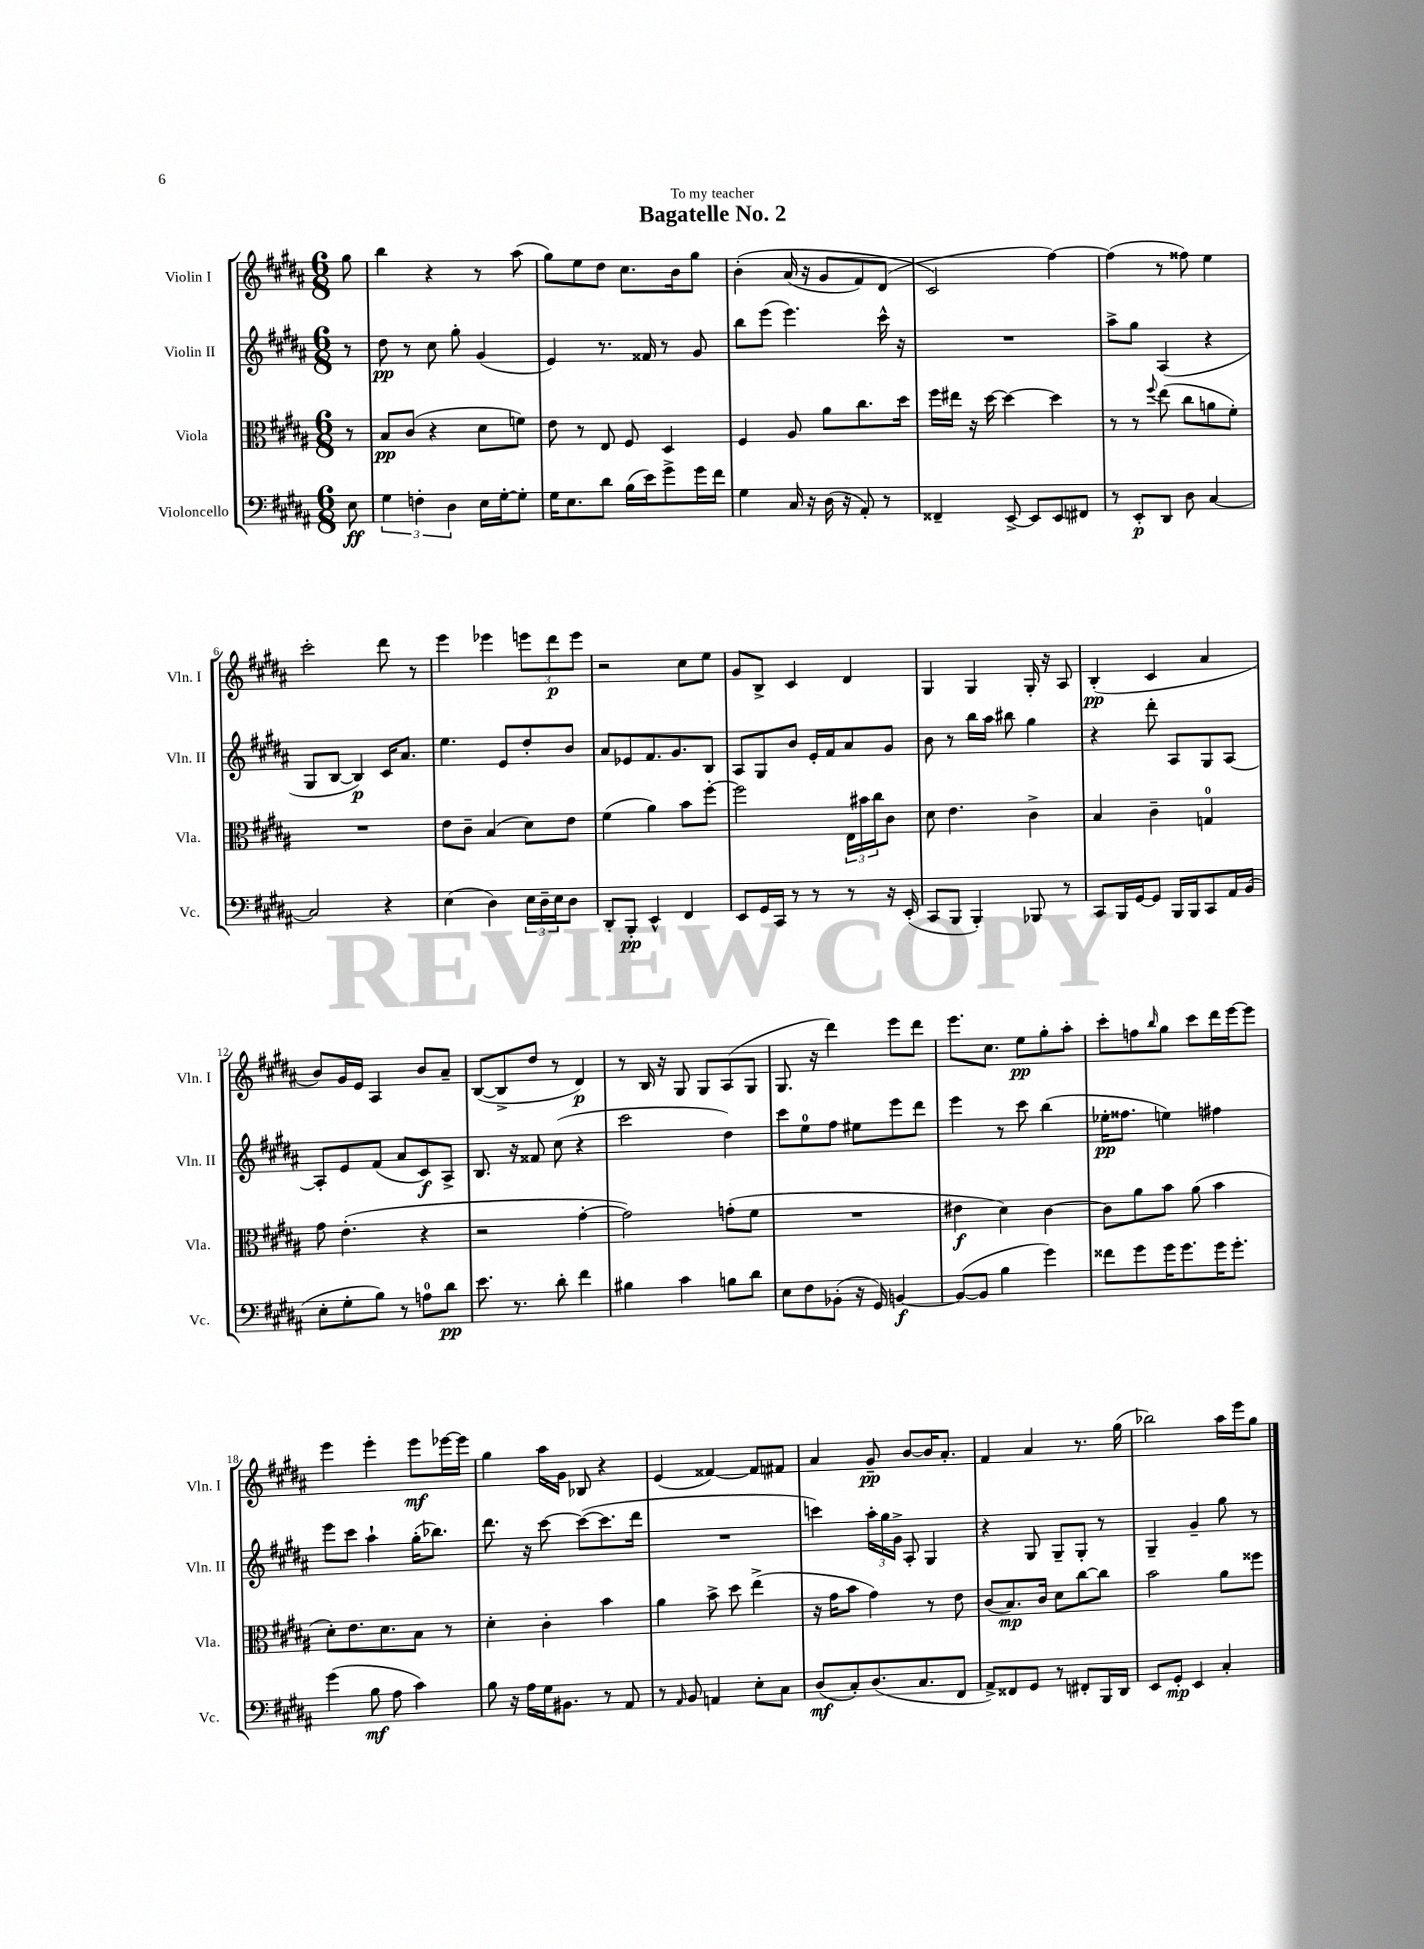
\header { title = "Bagatelle No. 2" dedication = "To my teacher" }
<<
\new StaffGroup <<
\new Staff = "s0" \with { instrumentName = "Violin I" shortInstrumentName = "Vln. I" } {
    \clef treble \key b \major \numericTimeSignature \time 6/8 \partial 8
    gis''8 |
    b''4 r4 r8 ais''8( |
    gis''8) e''8 dis''8 cis''8. b'16 gis''8 |
    b'4-.\( ais'16( r16 gis'8 fis'8) dis'8( |
    cis'2\) fis''4~) |
    fis''4( r8 fisis''8) e''4 |
    cis'''2-. dis'''8 r8 |
    e'''4 ees'''4 \tuplet 3/2 { e'''8 dis'''8\p e'''8 } |
    r2 cis''8 e''8 |
    gis'8 b8-> cis'4 dis'4 |
    gis4 gis4 gis16-. r16 ais8 |
    b4-.\pp( cis'4 ais'4 |
    b'8) gis'16 e'16 ais4 b'8 ais'8-- |
    b8~( b8-> dis''8 r8 dis'4\p) |
    r8 b16 r16 gis8 gis8 ais8( gis8 |
    gis8. r16 dis'''4) e'''8 dis'''8 |
    e'''8. cis''8. e''8\pp gis''8-. ais''8-. |
    cis'''8-. f''8 \grace { b''16 } gis''8 cis'''8 dis'''16 e'''16~ e'''8 |
    e'''4 e'''4-. e'''8\mf ees'''16~ ees'''16 |
    gis''4 ais''16 gis'16 bes8 r4 |
    e'4( fisis'4~) fisis'8 fis'8 |
    ais'4 gis'8--\pp b'8~ b'16 ais'8.-. |
    fis'4 ais'4 r8. gis''16( |
    bes''2) ais''16 e'''16 gis''8 \bar "|." |
}
\new Staff = "s1" \with { instrumentName = "Violin II" shortInstrumentName = "Vln. II" } {
    \clef treble \key b \major \numericTimeSignature \time 6/8 \partial 8
    r8 |
    dis''8\pp r8 cis''8 gis''8-. gis'4( |
    e'4) r8. fisis'16 r8 gis'8 |
    b''8 e'''8( e'''4.) cis'''16-^ r16 |
    R2. |
    ais''8-> gis''8 ais4( r4 |
    gis8 b8~ b4\p) cis'16 ais'8. |
    e''4. e'8 dis''8-. b'8 |
    ais'8 ees'8 fis'8. gis'8. b8 |
    ais8 gis8 b'8 e'16-. fis'16 ais'8 gis'8 |
    b'8 r8 b''16 ais''16 bis''8 gis''4 |
    r4 dis'''8-. ais8 gis8 ais8~ |
    ais8-. e'8 fis'8( ais'8 cis'8\f) ais8-> |
    b8. r16 fisis'8 cis''8( r4 |
    cis'''2 dis''4) |
    cis'''8 e''8-0 fis''8 eis''8 e'''8 dis'''8 |
    e'''4 r8 cis'''8 b''4( |
    ees''16-.\pp fisis''8. e''4) fis''4 |
    e'''8 cis'''8 ais''4-! gis''16-.( bes''8.) |
    dis'''8. r16 cis'''8~ cis'''8~( cis'''8. dis'''16 |
    R2. |
    c'''4) \tuplet 3/2 { ais''16-. gis''16 gis'16-> } ais8-. gis4 |
    r4 gis8 gis8-- gis8-. r8 |
    gis4-- gis'4-- gis''8 r8 \bar "|." |
}
\new Staff = "s2" \with { instrumentName = "Viola" shortInstrumentName = "Vla." } {
    \clef alto \key b \major \numericTimeSignature \time 6/8 \partial 8
    r8 |
    b8\pp cis'8( r4 dis'8 f'8) |
    e'8 r8 e8 fis8 dis4 |
    fis4 ais8 ais'8 cis''8. dis''16 |
    fis''16 eis''16 r16 dis''16~ dis''4~ dis''4 |
    r8 r8 \appoggiatura { fis''8 } e''8( cis''8 a'8 fis'8-.) |
    R2. |
    e'8 cis'8-- b4( dis'8) e'8 |
    fis'4( ais'4) b'8 fis''8~-. |
    fis''2 \tuplet 3/2 { e16 bis'16 cis''16 } cis'8 |
    dis'8 e'4. cis'4-> |
    b4 cis'4-- g4-0 |
    gis'8 e'4.-.( r4 |
    r2 gis'4~-. |
    gis'2) g'8-.( fis'8 |
    R2. |
    eis'4\f dis'4) cis'4~ |
    cis'8 ais'8 b'8 ais'8( b'4 |
    dis'8-.) e'8. dis'8. b8 r8 |
    dis'4-. cis'4-. b'4 |
    ais'4 b'8-> dis''8 e''4->( |
    r16 gis'16 b'8 gis'4) r8 e'8 |
    cis'8( b8.\mp) cis'16 dis'8 cis''8~ cis''8 |
    b'2 ais'8 fisis''8 \bar "|." |
}
\new Staff = "s3" \with { instrumentName = "Violoncello" shortInstrumentName = "Vc." } {
    \clef bass \key b \major \numericTimeSignature \time 6/8 \partial 8
    e8\ff |
    \tuplet 3/2 { gis4 f4-. dis4 } e16 gis16~-. gis8-. |
    gis16 e8. dis'8 b16( e'16) gis'8-> gis'16 fis'16 |
    gis4 cis16 r16 dis16( r16 ais,8-.) r8 |
    fisis,4-- e,8~-> e,8 e,8 fis,8 |
    r8 e,8-.\p dis,8 dis8 cis4~ |
    cis2 r4 |
    e4( dis4) \tuplet 3/2 { e16 dis16-- e16 } dis8 |
    dis,8-. b,,8-.\pp e,4-^ fis,4 |
    e,8 gis,16 cis,16 r8 r8 r8 r16 e,16-.( |
    cis,8 b,,8 b,,4-.) bes,,8 r8 |
    cis,8 b,,16 gis,16~ gis,8 b,,16 b,,16 cis,8 ais,16 b,16( |
    e8-. gis8-. b8) r8 a8-0 dis'8\pp |
    e'8. r8. dis'8-. fis'4 |
    bis4 cis'4 b8 dis'8 |
    e8 fis8 bes,8-.( r16 gis,16) b,4~\f |
    b,8~( b,8 b4 gis'4) |
    fisis'8 gis'8 gis'16 gis'8. gis'16 gis'8.-. |
    gis'4( b8\mf ais8 cis'4) |
    b8 r16 ais16 gis16 bis,8. r8 ais,8 |
    r8 \grace { ais,16 } b,8 a,4 e8-. cis8 |
    dis8\mf( cis8-.) dis8.( cis8. fis,8 |
    ais,8->) fisis,8 gis,8 r8 fis,8-. b,,16 dis,16 |
    e,8 gis,8-.\mp e,4 cis4-. \bar "|." |
}
>>
>>
